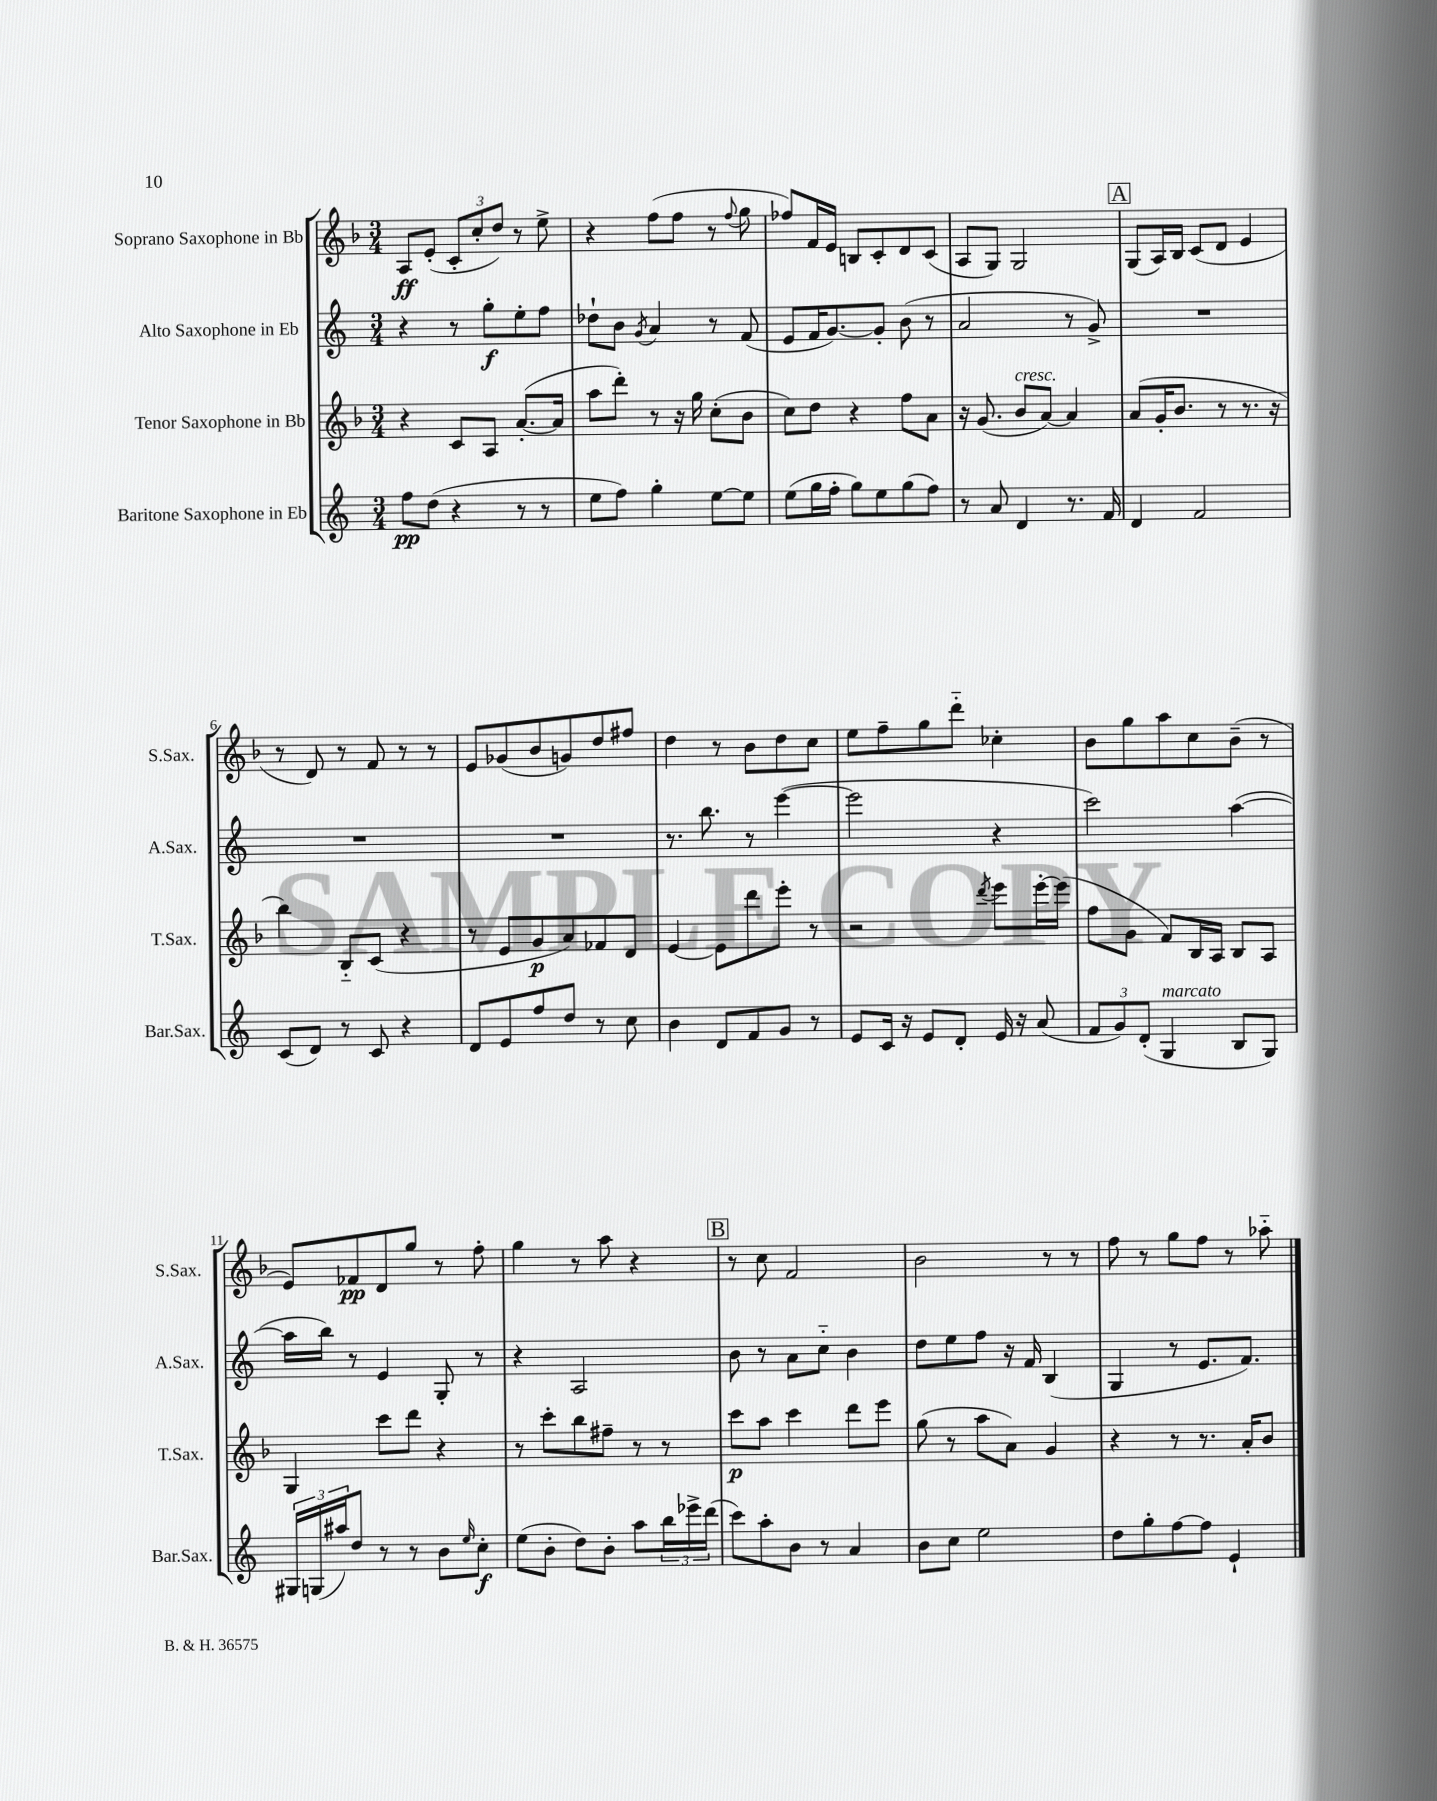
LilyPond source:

<<
\new StaffGroup <<
\new Staff = "s0" \with { instrumentName = "Soprano Saxophone in Bb" shortInstrumentName = "S.Sax." } {
    \clef treble \key f \major \numericTimeSignature \time 3/4
    a8\ff e'8-.( \tuplet 3/2 { c'8-. c''8-. d''8) } r8 e''8-> |
    r4 f''8( f''8 r8 \appoggiatura { f''8 } g''8 |
    fes''8) f'16 e'16 b8 c'8-. d'8 c'8( |
    a8 g8) g2 |
    \mark \markup { \box "A" } g8( a16) bes16 c'8( d'8 e'4 |
    r8 d'8) r8 f'8 r8 r8 |
    e'8 ges'8( bes'8 g'8) d''8 fis''8 |
    d''4 r8 bes'8 d''8 c''8 |
    e''8 f''8-- g''8 d'''8-_ ces''4-. |
    bes'8 g''8 a''8 c''8 bes'8--( r8 |
    e'8) fes'8\pp d'8 g''8 r8 f''8-. |
    g''4 r8 a''8 r4 |
    \mark \markup { \box "B" } r8 c''8 f'2 |
    bes'2 r8 r8 |
    f''8 r8 g''8 f''8 r8 aes''8-_ \bar "|." |
}
\new Staff = "s1" \with { instrumentName = "Alto Saxophone in Eb" shortInstrumentName = "A.Sax." } {
    \clef treble \key c \major \numericTimeSignature \time 3/4
    r4 r8 g''8-.\f e''8-. f''8 |
    des''8-! b'8 \acciaccatura { g'8 } a'4 r8 f'8( |
    e'8 f'16 g'8.~) g'8-. b'8( r8 |
    a'2 r8 g'8->) |
    \mark \markup { \box "A" } R2. |
    R2. |
    R2. |
    r8. b''8. r8 e'''4~( |
    e'''2 r4 |
    c'''2) a''4~( |
    a''16 b''16) r8 e'4 g8-. r8 |
    r4 a2 |
    \mark \markup { \box "B" } b'8 r8 a'8 c''8-_ b'4 |
    d''8 e''8 f''8 r16 f'16 b4( |
    g4 r8 e'8. f'8.) \bar "|." |
}
\new Staff = "s2" \with { instrumentName = "Tenor Saxophone in Bb" shortInstrumentName = "T.Sax." } {
    \clef treble \key f \major \numericTimeSignature \time 3/4
    r4 c'8 a8 a'8.~-.( a'16 |
    a''8 d'''8-.) r8 r16 g''16 c''8-.( bes'8 |
    c''8) d''8 r4 f''8 a'8 |
    r16 g'8.( bes'8^\markup { \italic "cresc." } a'8~) a'4 |
    \mark \markup { \box "A" } a'8( g'16-. bes'8. r8 r8. r16 |
    bes''4) bes8-_ c'8( r4 |
    r8 e'8 g'8\p a'8) fes'8 d'8 |
    e'4~ e'8 d'''8 e'''8-. r8 |
    r2 \acciaccatura { d'''8 } e'''8 e'''16~-. e'''16( |
    f''8 g'8 f'8) bes16 a16 bes8 a8 |
    g4 c'''8 d'''8 r4 |
    r8 c'''8-. bes''8 fis''8-- r8 r8 |
    \mark \markup { \box "B" } c'''8\p a''8 c'''4 d'''8 e'''8 |
    g''8( r8 a''8 a'8) g'4 |
    r4 r8 r8. a'16-. bes'8 \bar "|." |
}
\new Staff = "s3" \with { instrumentName = "Baritone Saxophone in Eb" shortInstrumentName = "Bar.Sax." } {
    \clef treble \key c \major \numericTimeSignature \time 3/4
    f''8\pp d''8( r4 r8 r8 |
    e''8 f''8) g''4-. e''8~ e''8 |
    e''8( g''16 f''16-. g''8) e''8 g''8( f''8) |
    r8 a'8 d'4 r8. f'16 |
    \mark \markup { \box "A" } d'4 f'2 |
    c'8( d'8) r8 c'8 r4 |
    d'8 e'8 f''8 d''8 r8 c''8 |
    b'4 d'8 f'8 g'8 r8 |
    e'8 c'16 r16 e'8 d'8-. e'16 r16 a'8( |
    \tuplet 3/2 { f'8 g'8) d'8-.( } g4^\markup { \italic "marcato" } b8 g8) |
    \tuplet 3/2 { gis16 g16( ais''16) } d''8 r8 r8 b'8 \grace { e''16 } c''8-.\f |
    e''8( b'8-. d''8) b'8-. a''8 \tuplet 3/2 { b''16 ees'''16-> d'''16( } |
    \mark \markup { \box "B" } c'''8) a''8-. b'8 r8 a'4 |
    b'8 c''8 e''2 |
    d''8 g''8-. f''8~ f''8 e'4-! \bar "|." |
}
>>
>>
